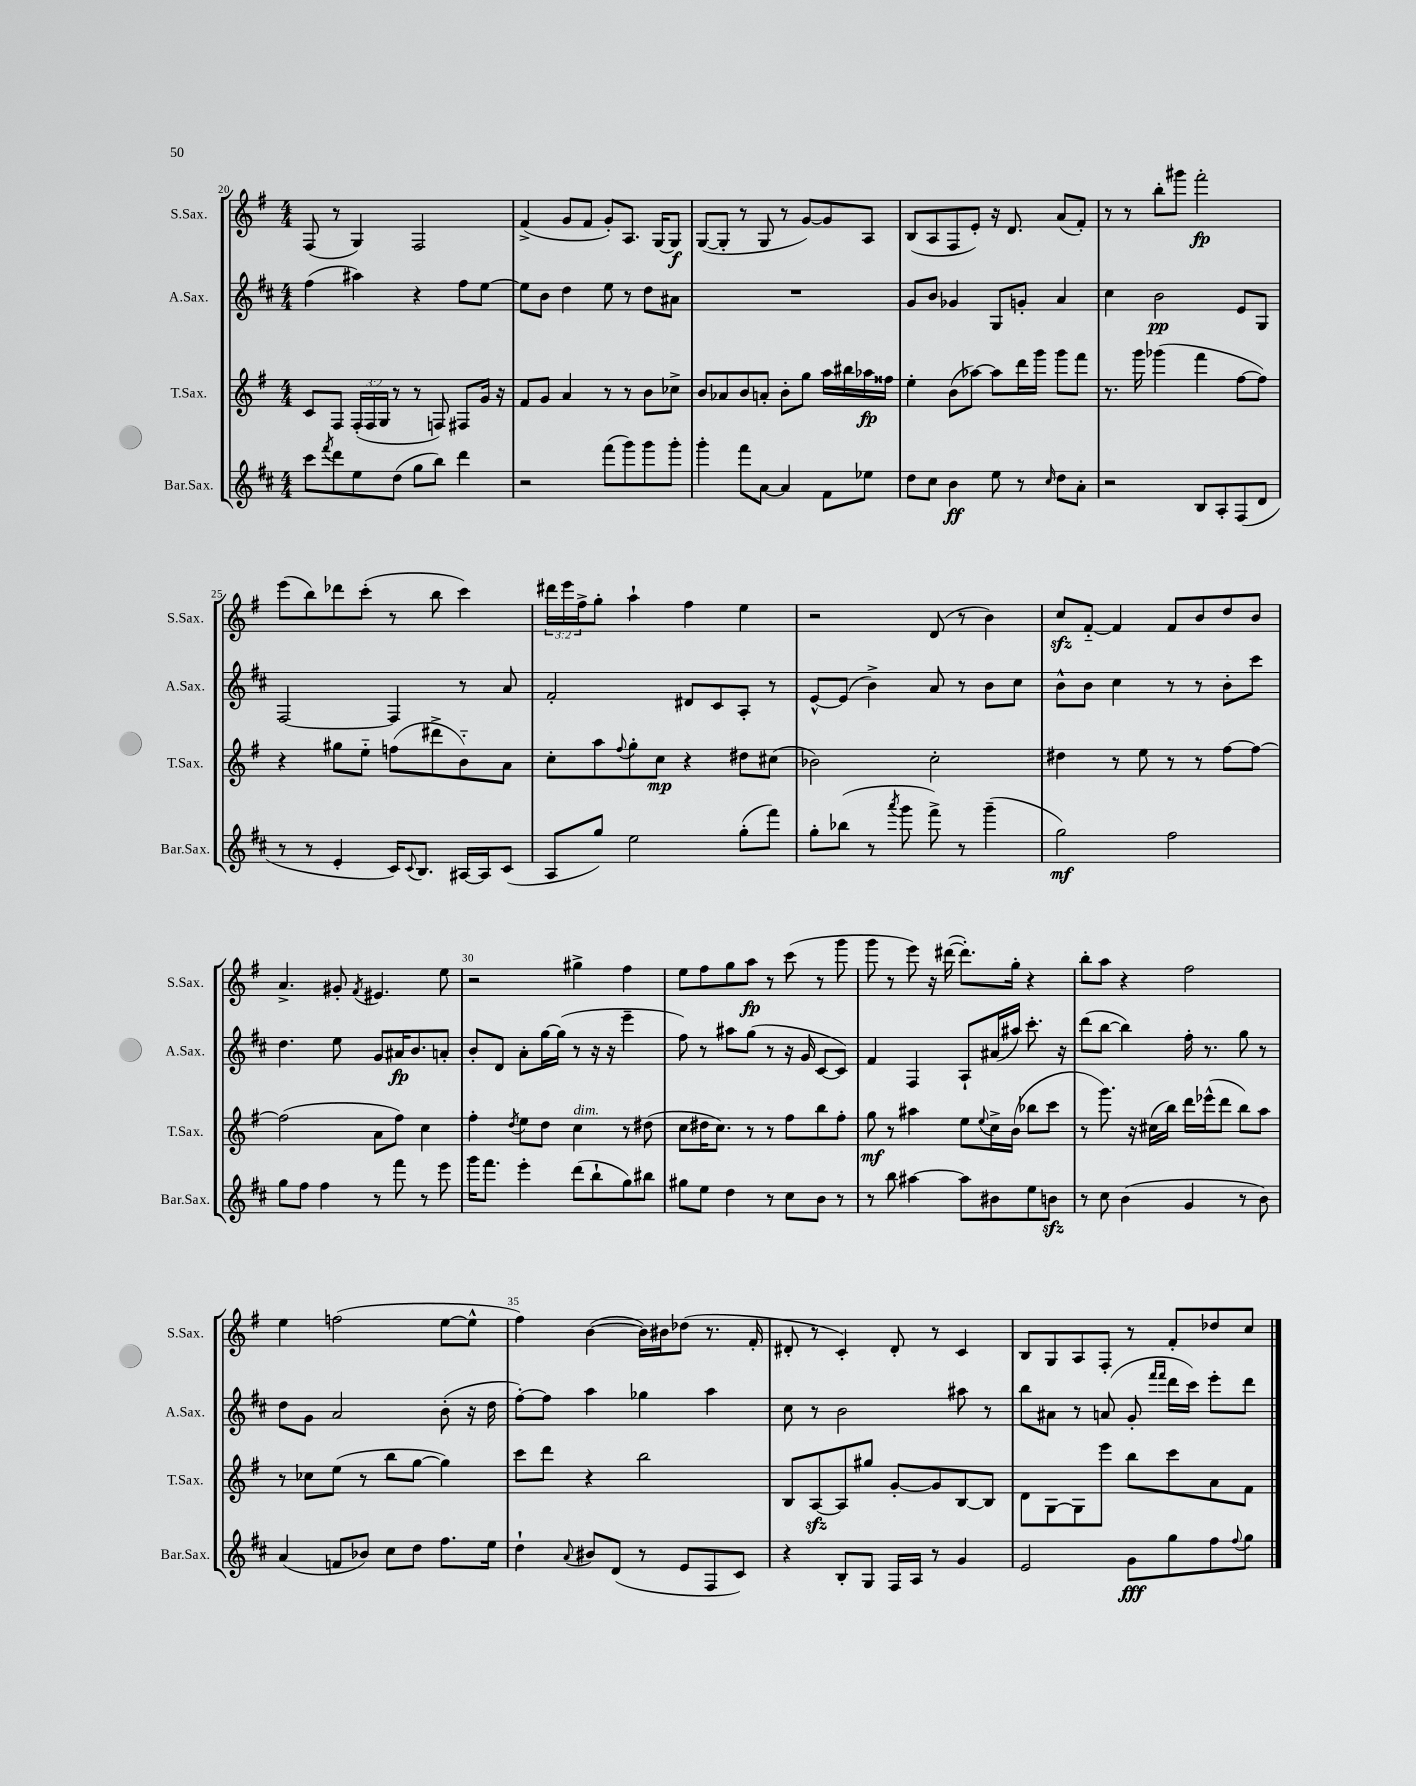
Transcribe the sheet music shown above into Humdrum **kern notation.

**kern	**kern	**kern	**kern
*staff4	*staff3	*staff2	*staff1
*clefG2	*clefG2	*clefG2	*clefG2
*k[f#c#]	*k[f#]	*k[f#c#]	*k[f#]
*M4/4	*M4/4	*M4/4	*M4/4
8ccc#\L	8c/L	(4ff#\	(8F#/
8qfff#/	.	.	.
8ddd\	8F#/J	.	8r
8ee\	(24F#'/LL	4aa#\)	4G/)
.	24F#/	.	.
.	24G/JJ	.	.
(8dd\J	8r	.	.
8gg\L	8r	4r	2F#/
8bb\J)	8F/)	.	.
4ddd\	8F#/L	8ff#\L	.
.	16g/Jk	[8ee\J	.
.	16r	.	.
=	=	=	=
2r	8f#/L	8ee\]L	(4f#^/
.	8g/J	8b\J	.
.	4a/	4dd\	8g/L
.	.	.	8f#/J
(8fff#\L	8r	8ee\	8g'/L)
8ggg\)	8r	8r	8.A/J
8ggg\	8b\L	8dd\L	.
.	.	.	[16G/LK
8ggg'\J	8cc-^\J	8a#\J	8G/]J
=	=	=	=
4ggg'\	8b/L	1r	([8G/L
.	8a-/	.	8G'/]J
8fff#\L	8b/	.	8r
[8a\J	8a'/J	.	8G/
4a/]	8b'\L	.	8r
.	8gg\J	.	[8g/L)
8f#\L	16aa\LL	.	8g/]
.	16bb#\	.	.
8ee-\J	16aa-\	.	8A/J
.	16ff##\JJ	.	.
=	=	=	=
8dd\L	4ee'\	8g/L	(8B/L
8cc#\J	.	8b/J	8A/
4b\	(8b\L	4g-/	8F#/
.	[8aa-\J)	.	8e'/J)
8ee\	8aa-\]L	8G/L	16r
.	.	.	8.d/
8r	16ddd\L	8g'/J	.
.	16ggg\JJ	.	.
16qqcc#/	.	.	.
8dd\L	8ggg\L	4a/	(8a/L
8a'\J	8fff#\J	.	8f#'/J)
=	=	=	=
2r	8.r	4cc#\	8r
.	.	.	8r
.	16ggg\	.	.
.	(4ggg-\	2b\	8bb'\L
.	.	.	8ggg#\J
8B/L	4fff#\	.	2fff#'\
8A'/	.	.	.
(8F#/	[8ff#\L	8e/L	.
8d/J	8ff#\]J)	8G/J	.
=	=	=	=
8r	4r	[2F#/	(8eee\L
8r	.	.	8bb\)
4e'/	8gg#\L	.	8ddd-\
.	8ee'~\J	.	(8ccc'\J
16c#/LK)	(8ff\L	4F#/]	8r
8qqc#/	.	.	.
8.B/J	.	.	.
.	8ddd#^\	.	8bb\
[16A#/LL	8b'~\)	8r	4ccc\)
16A#/]J	.	.	.
(8c#/J	8a\J	8a/	.
=	=	=	=
8A/L	8cc'\L	2f#'/	24ddd#\LL
.	.	.	24eee\
.	.	.	24ff#^\J
8gg/J)	8aa\	.	8gg'\J
.	8qqff#/	.	.
2ee\	8gg'\	.	4aa`\
.	8cc\J	.	.
.	4r	8d#/L	4ff#\
.	.	8c#/	.
(8gg'\L	8dd#\L	8A'/J	4ee\
8fff#\J)	(8cc#\J	8r	.
=	=	=	=
8gg'\L	2b-\)	[8e^^/L	2r
(8bb-\J	.	(8e/]J	.
8r	.	4b^\)	.
8qaaa/	.	.	.
8ggg\	.	.	.
8fff#^\)	2cc'\	8a/	(8d/
8r	.	8r	8r
(4ggg~\	.	8b\L	4b\)
.	.	8cc#\J	.
=	=	=	=
2gg\)	4dd#\	8b^^\L	8cc/L
.	.	8b\J	[8f#'~/J
.	8r	4cc#\	4f#/]
.	8ee\	.	.
2ff#\	8r	8r	8f#/L
.	8r	8r	8b/
.	[8ff#\L	8b'\L	8dd/
.	8ff#\_J	8ccc#\J	8b/J
=	=	=	=
8gg\L	(2ff#\]	4.dd\	4.a^/
8ff#\J	.	.	.
4ff#\	.	.	.
.	.	8ee\	8g#'/
.	.	.	8qf#/
8r	8a\L	8g/L	4.e#/
8fff#\	8ff#\J)	16a#/K	.
.	.	8.b/	.
8r	4cc\	.	.
8eee\	.	8a'/J	8ee\
=	=	=	=
16ggg\LK	4ff#'\	8b'/L	2r
8.fff#\J	.	.	.
.	.	8d/J	.
.	8qdd/	.	.
4eee'\	8ee\L	8a'\L	.
.	8dd\J	[16gg\L	.
.	.	(16gg\]JJ	.
(8ddd\L	4cc\	8r	4gg#^\
8bb`\	.	16r	.
.	.	16r	.
8gg\)	8r	4eee~\	4ff#\
8bb#\J	(8dd#\	.	.
=	=	=	=
8gg#\L	8cc\L	8ff#\)	8ee\L
8ee\J	16dd#\K	8r	8ff#\
.	8.cc\J)	.	.
4dd\	.	8aa#\L	8gg\
.	8r	(8gg\J	8aa\J
8r	8r	8r	8r
8cc#\L	8ff#\L	16r	(8ccc\
.	.	16g/	.
8b\J	8bb\	[8c#/L	8r
8r	8ff#'\J	8c#/]J)	8ggg\
=	=	=	=
8r	8gg\	4f#/	8ggg\
8bb\	8r	.	8r
[4aa#\	4aa#\	4F#/	8eee\)
.	.	.	16r
.	.	.	([16ddd#\
8aa#\]L	8ee\L	8A`/L	8.ddd#'\]L)
.	8qqee/	.	.
8b#\	16cc^\L	(16a#/L	.
.	(16b\JJ	16aa#/JJ)	16gg'\Jk
8ee\	8bb-\L	8.ccc#'\	4r
8b\J	8ccc\J	.	.
.	.	16r	.
=	=	=	=
8r	8r	(8ddd\L	8bb'\L
8cc#\	8.ggg\)	[8bb\J	8aa\J
(4b\	.	4bb\])	4r
.	16r	.	.
.	(16cc#\LL	.	.
.	16bb\JJ)	.	.
4g/	16ddd\LL	16ff#'\	2ff#\
.	(16eee-^^\J	8.r	.
.	8ddd\J	.	.
8r	8bb\L)	8gg\	.
8b\)	8aa\J	8r	.
=	=	=	=
(4a/	8r	8dd\L	4ee\
.	8cc-\L	8g\J	.
8f/L	(8ee\J	2a/	(2ff\
8b-/J)	8r	.	.
8cc#\L	8bb\L	.	.
8dd\J	[8gg\J	.	.
8.ff#\L	4gg\])	(8b'\	[8ee\L
.	.	16r	8ee^^\]J
16ee\Jk	.	16dd\	.
=	=	=	=
4dd`\	8ccc\L	[8ff#'\L)	4ff#\)
.	8ddd\J	8ff#\]J	.
8qqa/	.	.	.
8b#/L	4r	4aa\	([4b\
(8d/J	.	.	.
8r	2bb\	4gg-\	16b\]LL)
.	.	.	16b#\J
8e/L	.	.	(8dd-\J
8F#/	.	4aa\	8.r
8c#/J)	.	.	.
.	.	.	16f#'/
=	=	=	=
4r	8B/L	8cc#\	8d#'/
.	[8A/	8r	8r
8B'/L	8A/]	2b\	4c'/)
8G/J	8gg#/J	.	.
16F#/LL	[8g'/L	.	8d#'/
16A/JJ	.	.	.
8r	8g/]	.	8r
4g/	[8B/	8aa#\	4c/
.	8B/]J	8r	.
=	=	=	=
2e/	8d\L	8bb\L	8B/L
.	[8G\	8a#\J	8G/
.	8G\]	8r	8A/
.	8eee\J	(8a/	8F#'/J
8g\L	8bb\L	8g'/	8r
.	.	16qqfff#/LL	.
.	.	16qqfff#/JJ	.
8gg\	8ccc\	16ddd\LL	8f#'/L
.	.	16ccc#\JJ)	.
8ff#\	8a\	8eee'\L	8dd-/
8qqff#/	.	.	.
8gg\J	8f#\J	8ddd\J	8cc/J
==	==	==	==
*-	*-	*-	*-
